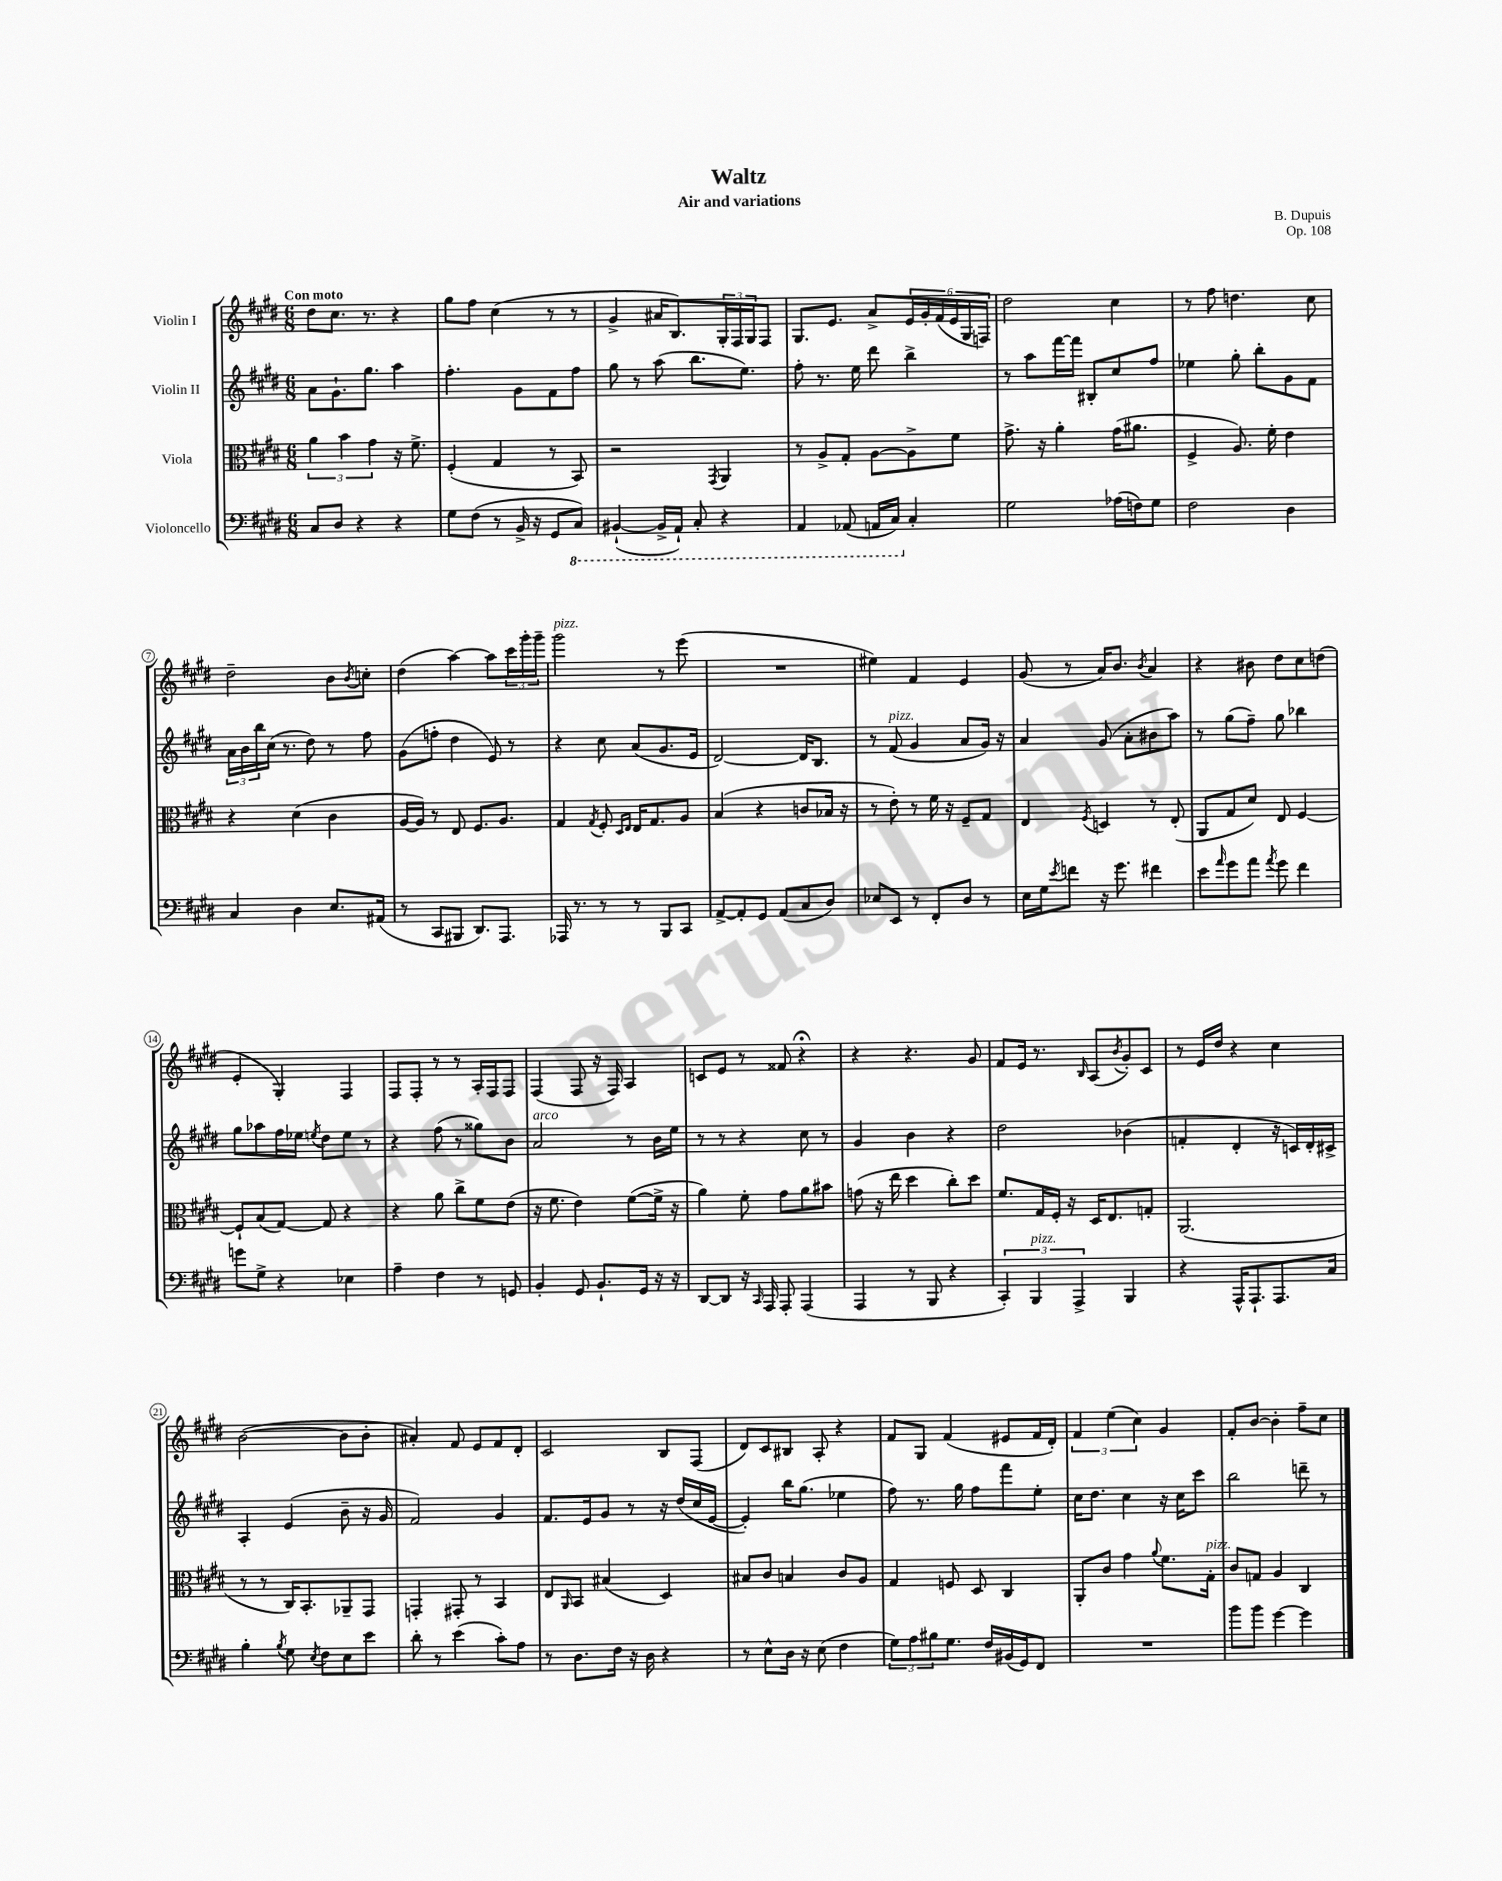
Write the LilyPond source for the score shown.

\header { title = "Waltz" composer = "B. Dupuis" subtitle = "Air and variations" opus = "Op. 108" }
<<
\new StaffGroup <<
\new Staff = "s0" \with { instrumentName = "Violin I" } {
    \clef treble \key e \major \numericTimeSignature \time 6/8 \tempo "Con moto"
    dis''8 cis''8. r8. r4 |
    gis''8 fis''8 cis''4( r8 r8 |
    gis'4-> ais'16 b8.) \tuplet 3/2 { gis16-. fis16 gis16 } fis8 |
    gis8. e'8. a'8-> \tuplet 6/4 { e'16 gis'16-. fis'16( e'16 gis16 f16) } |
    dis''2 cis''4 |
    r8 fis''8 d''4. cis''8 |
    dis''2-- b'8 \acciaccatura { b'8 } c''8-. |
    dis''4( a''4~) a''8 \tuplet 3/2 { cis'''16 gis'''16-. gis'''16-- } |
    gis'''2^\markup { \italic "pizz." } r8 e'''8( |
    R2. |
    eis''4) fis'4 e'4 |
    gis'8( r8 a'16) b'8. \acciaccatura { b'8 } a'4 |
    r4 bis'8 dis''8 cis''8 d''8( |
    e'4-. gis4-.) fis4 |
    fis8 fis8-. r8 r8 a16-. fis16 fis8 |
    fis4( fis8 r16 fis16) a4 |
    c'8 e'8 r8 fisis'8 r4\fermata |
    r4 r4. gis'8 |
    fis'8 e'16 r8. \grace { b16 } a8( \acciaccatura { b'8 } gis'8-.) cis'8 |
    r8 e'16 dis''16 r4 cis''4 |
    b'2~( b'8 b'8-. |
    ais'4-.) fis'8 e'8 fis'8 dis'8-. |
    cis'2 b8 fis8( |
    dis'8) cis'8 bis8 a8-. r4 |
    fis'8 gis8 fis'4( eis'8 fis'16 dis'16-.) |
    \tuplet 3/2 { fis'4 e''4( cis''4) } gis'4 |
    fis'8-. b'8~ b'4-. fis''8-- cis''8 \bar "|." |
}
\new Staff = "s1" \with { instrumentName = "Violin II" } {
    \clef treble \key e \major \numericTimeSignature \time 6/8
    a'8 gis'8.-! gis''8. a''4 |
    fis''4.-. gis'8 fis'8 fis''8 |
    gis''8 r8 a''8( b''8. e''8.) |
    fis''8-. r8. e''16 dis'''8 b''4-> |
    r8 a''8 fis'''16~ fis'''16 bis8-. cis''8 fis''8 |
    ees''4 gis''8-. b''8-. gis'8 fis'8 |
    \tuplet 3/2 { a'16 b'16 b''16 } cis''16( r8. dis''8) r8 fis''8 |
    gis'8( f''8-. dis''4 e'8) r8 |
    r4 cis''8 a'8( gis'8. e'16 |
    dis'2~) dis'16 b8. |
    r8 fis'8^\markup { \italic "pizz." }( gis'4 a'8 gis'16) r16 |
    a'4 gis'8( a'8-. bis'8 a''8) |
    r8 gis''8( fis''8--) gis''8 bes''4 |
    gis''8 aes''8 fis''16 ees''16 \acciaccatura { e''8 } dis''8 e''8 r8 |
    r4 fis''8( r8 gisis''8) b'8 |
    a'2^\markup { \italic "arco" } r8 b'16 e''16 |
    r8 r8 r4 cis''8 r8 |
    gis'4 b'4 r4 |
    dis''2 bes'4( |
    f'4-. dis'4-. r16 c'16) dis'16-. cis'16-> |
    a4-. e'4( b'8-- r16 gis'16 |
    fis'2) gis'4 |
    fis'8. e'16 gis'8 r8 r16 dis''16( cis''16 e'16~ |
    e'4-.) b''16 gis''8.( ees''4 |
    fis''8) r8. gis''16 fis''8 fis'''8 e''8-. |
    cis''16 dis''8. cis''4 r16 cis''16 cis'''8 |
    b''2 d'''8-- r8 \bar "|." |
}
\new Staff = "s2" \with { instrumentName = "Viola" } {
    \clef alto \key e \major \numericTimeSignature \time 6/8
    \tuplet 3/2 { a'4 b'4 gis'4 } r16 fis'8.-> |
    fis4-.( gis4 r8 b,8) |
    r2 \acciaccatura { gis,8 } a,4 |
    r8 a8-> gis8-. a8~ a8-> fis'8 |
    gis'8.-> r16 a'4-. gis'16( ais'8. |
    fis4-> a8.) fis'16-. e'4 |
    r4 dis'4( cis'4 |
    a16~ a16) r8 e8 fis8. a8. |
    gis4 \acciaccatura { gis8 } fis8-. \grace { dis16 e16 } e16 gis8. a8 |
    b4( r4 c'8 bes16 r16 |
    r8 e'8-.) r8 fis'16 r16 fis8-- gis8 |
    e4 \acciaccatura { fis8 } d4 r8 e8-.( |
    a,8 gis8 dis'8) e8 fis4~ |
    fis8-! b8( gis8~) gis8 r4 |
    r4 a'8 cis''8-> fis'8 e'8( |
    r16 fis'8. e'4) fis'8~( fis'16-> r16 |
    a'4) fis'8-. gis'8 a'8 bis'8 |
    g'8( r16 e''16 dis''4 cis''8-.) dis''8 |
    fis'8. gis16 fis16-. r16 dis16 e8. g8-. |
    a,2.( |
    r8 r8 cis16) b,8.-. aes,8-- gis,8 |
    g,4-. gis,8-. r8 b,4 |
    e8 \grace { a,16 } b,8 bis4( dis4) |
    bis8 cis'8 b4 cis'8 a8 |
    gis4 f8 dis8 cis4 |
    a,8-. cis'8 gis'4 \appoggiatura { a'8 } fis'8. gis16-.^\markup { \italic "pizz." } |
    cis'8 g8 a4 cis4 \bar "|." |
}
\new Staff = "s3" \with { instrumentName = "Violoncello" } {
    \clef bass \key e \major \numericTimeSignature \time 6/8
    cis8 dis8 r4 r4 |
    gis8 fis8( r8 b,16-> r16 gis,8 \ottava #-1 cis,8) |
    bis,,4~-!( bis,,16-> a,,16-!) cis,8-. r4 |
    a,,4 aes,,8( a,,16 cis,16) \ottava #0 cis4-. |
    gis2 aes16( f16) gis8 |
    fis2 dis4 |
    cis4 dis4 e8. ais,16( |
    r8 cis,8 bis,,8 dis,8.) a,,8. |
    aes,,16 r8. r8 r8 b,,8 cis,8 |
    a,8~-> a,8-. gis,8 a,8( cis8 dis8) |
    ees8 e,8 r8 fis,8-. dis8 r8 |
    e16 gis16 \acciaccatura { e'8 } f'8 r16 gis'8. fis'4 |
    e'8 \grace { a'16 } gis'8 a'8 \acciaccatura { a'8 } gis'8 fis'4 |
    g'8 gis8-> r4 ees4 |
    a4-- fis4 r8 g,8 |
    b,4-. gis,8 b,8.-! gis,16 r16 r16 |
    dis,8~ dis,8 r16 \grace { cis,16 } a,,16 a,,8-. a,,4( |
    a,,4 r8 b,,8 r4 |
    \tuplet 3/2 { cis,4-.) b,,4^\markup { \italic "pizz." } a,,4-> } b,,4 |
    r4 a,,16-^ a,,8.-! a,,8. cis16 |
    b4-. \acciaccatura { b8 } gis8 \acciaccatura { e8 } fis8 e8 e'8 |
    dis'8-. r8 e'4( cis'8-.) a8 |
    r8 dis8. fis16 r16 dis16 r4 |
    r8 e8-^ dis16 r16 e8( fis4 |
    \tuplet 3/2 { gis8) a8 bis8 } gis8. fis16 bis,16( gis,16) fis,8 |
    R2. |
    b'8 b'8 gis'4~ gis'4 \bar "|." |
}
>>
>>
\layout { \context { \Score \override BarNumber.stencil = #(make-stencil-circler 0.1 0.3 ly:text-interface::print) } }
